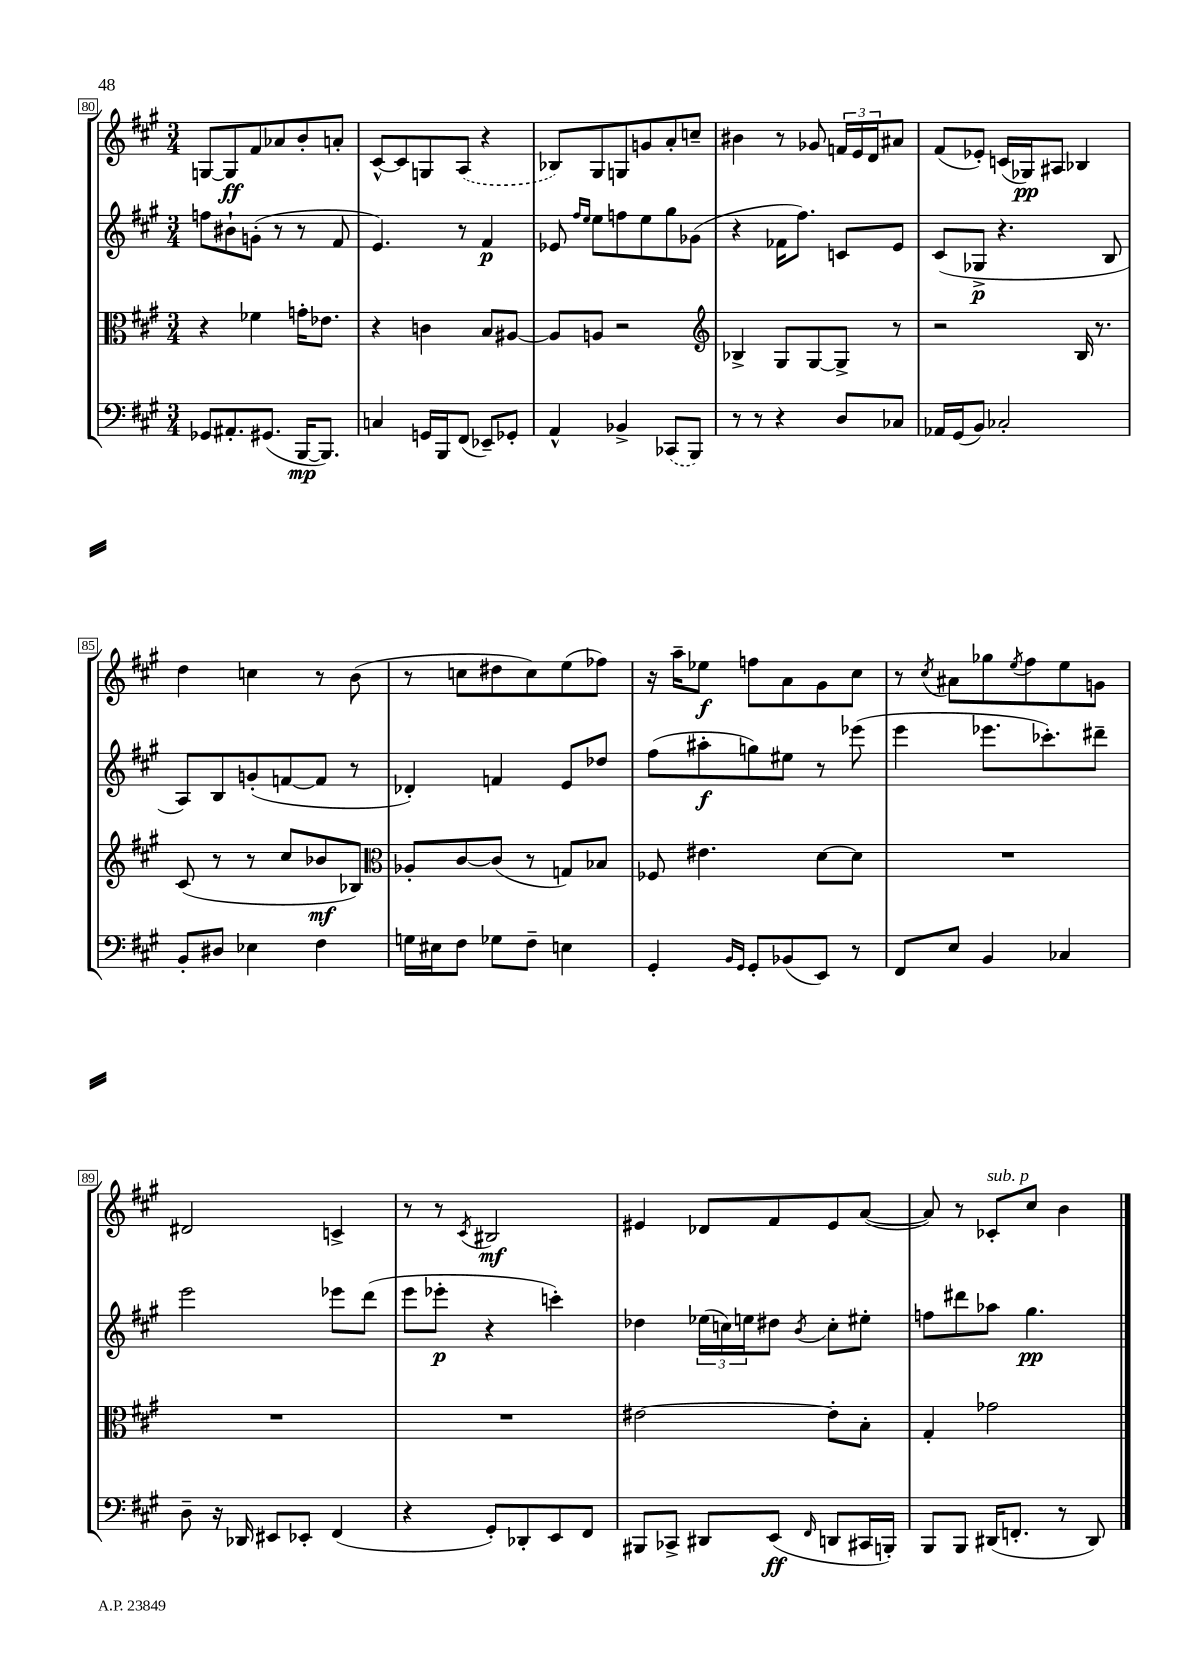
<<
\new StaffGroup <<
\new Staff = "s0" {
    \clef treble \key a \major \numericTimeSignature \time 3/4
    g8~ g8\ff fis'8 aes'8 b'8-. a'8-. |
    cis'8~-^ cis'8 g8 \once \slurDashed a8( r4 |
    bes8) gis8 g8 g'8 a'8-. c''8-- |
    bis'4 r8 ges'8 \tuplet 3/2 { f'16 e'16 d'16 } ais'8 |
    fis'8( ees'8-.) c'16( ges16\pp) ais8 bes4 |
    d''4 c''4 r8 b'8( |
    r8 c''8 dis''8 c''8) e''8( fes''8) |
    r16 a''16-- ees''8\f f''8 a'8 gis'8 cis''8 |
    r8 \acciaccatura { cis''8 } ais'8 ges''8 \acciaccatura { e''8 } fis''8 e''8 g'8 |
    dis'2 c'4-> |
    r8 r8 \acciaccatura { cis'8 } bis2\mf |
    eis'4 des'8 fis'8 eis'8 a'8~( |
    a'8) r8 ces'8-.^\markup { \italic "sub. p" } cis''8 b'4 \bar "|." |
}
\new Staff = "s1" {
    \clef treble \key a \major \numericTimeSignature \time 3/4
    f''8 bis'8-! g'8-.( r8 r8 fis'8 |
    e'4.) r8 fis'4\p |
    ees'8 \grace { fis''16 e''16 } e''8 f''8 e''8 gis''8 ges'8( |
    r4 fes'16 fis''8.) c'8 e'8 |
    cis'8( ges8->\p r4. b8 |
    a8) b8 g'8-.( f'8~ f'8 r8 |
    des'4-.) f'4 e'8 des''8 |
    fis''8( ais''8-.\f g''8) eis''8 r8 ees'''8( |
    e'''4 ees'''8. ces'''8.-.) dis'''8-- |
    e'''2 ees'''8 d'''8( |
    e'''8 ees'''8-.\p r4 c'''4-.) |
    des''4 \tuplet 3/2 { ees''16( c''16) e''16 } dis''8 \acciaccatura { b'8 } c''8-. eis''8-. |
    f''8 dis'''8 aes''8 gis''4.\pp \bar "|." |
}
\new Staff = "s2" {
    \clef alto \key a \major \numericTimeSignature \time 3/4
    r4 fes'4 g'16-. ees'8. |
    r4 c'4 b8 ais8~ |
    ais8 a8 r2 |
    \clef treble bes4-> gis8 gis8~ gis8-> r8 |
    r2 b16 r8. |
    cis'8( r8 r8 cis''8 bes'8\mf bes8) |
    \clef alto aes8-. cis'8~ cis'8( r8 g8) bes8 |
    fes8 eis'4. d'8~ d'8 |
    R2. |
    R2. |
    R2. |
    eis'2~ eis'8-. b8-. |
    gis4-. ges'2 \bar "|." |
}
\new Staff = "s3" {
    \clef bass \key a \major \numericTimeSignature \time 3/4
    ges,8 ais,8.-. gis,8.( b,,16~\mp b,,8.) |
    c4 g,16 b,,16 fis,8( ees,8--) ges,8-. |
    a,4-^ bes,4-> \once \slurDashed ces,8( b,,8) |
    r8 r8 r4 d8 ces8 |
    aes,16 gis,16( b,8) ces2-. |
    b,8-. dis8 ees4 fis4 |
    g16 eis16 fis8 ges8 fis8-- e4 |
    gis,4-. \grace { b,16 gis,16 } gis,8-. bes,8( e,8) r8 |
    fis,8 e8 b,4 ces4 |
    d8-- r16 des,16 eis,8 ees,8-. fis,4( |
    r4 gis,8-.) des,8-. e,8 fis,8 |
    bis,,8 ces,8-> dis,8 e,8\ff( \grace { fis,16 } d,8 cis,16 b,,16-.) |
    b,,8 b,,8 dis,16( f,8.-. r8 dis,8) \bar "|." |
}
>>
>>
\layout { \context { \Score currentBarNumber = #80 \override BarNumber.stencil = #(make-stencil-boxer 0.1 0.3 ly:text-interface::print) } }
